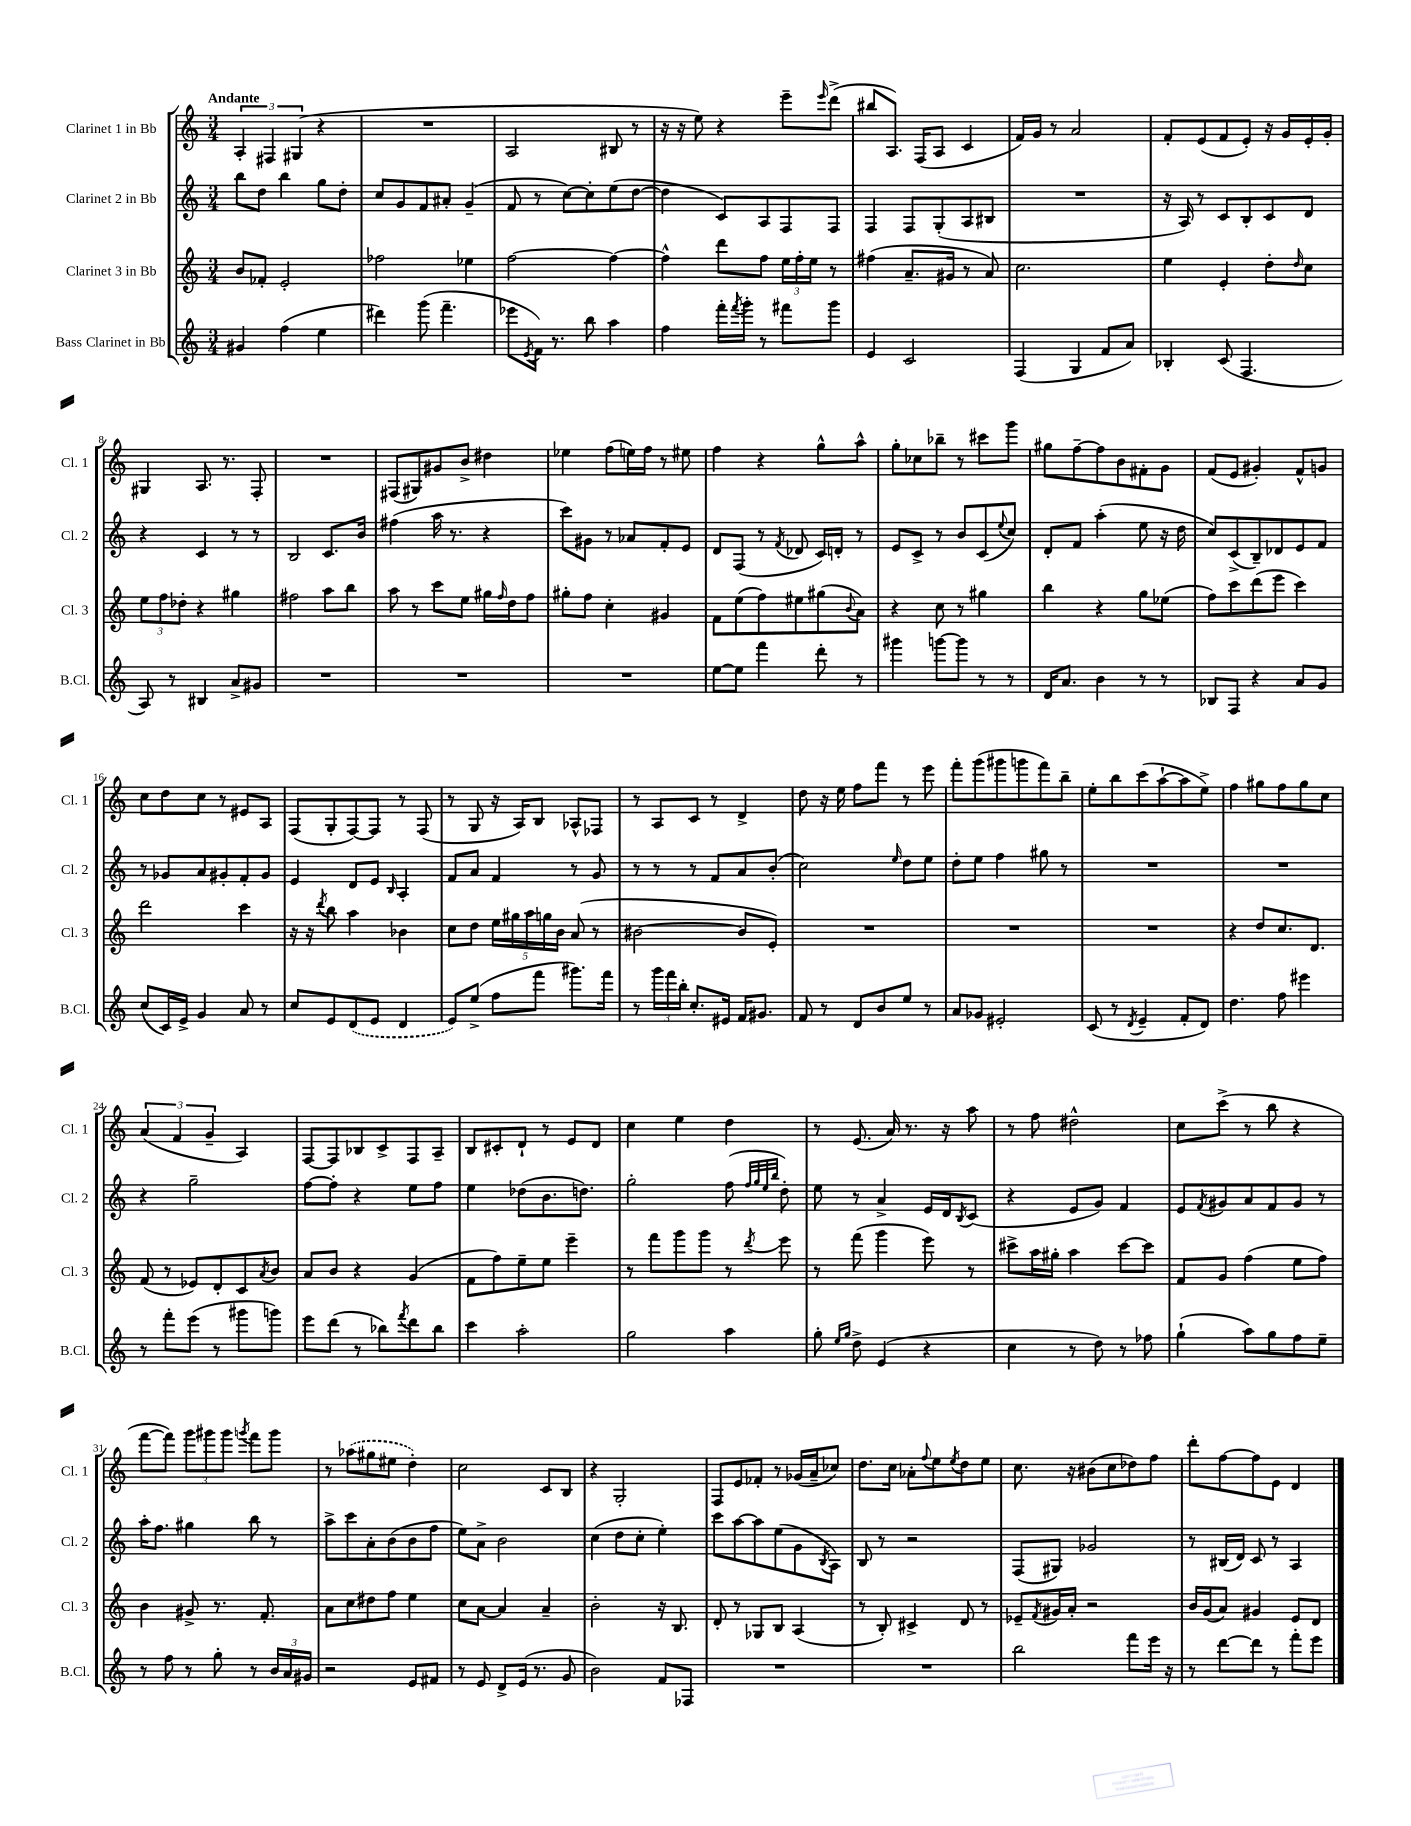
<<
\new StaffGroup <<
\new Staff = "s0" \with { instrumentName = "Clarinet 1 in Bb" shortInstrumentName = "Cl. 1" } {
    \clef treble \key c \major \numericTimeSignature \time 3/4 \tempo "Andante"
    \tuplet 3/2 { a4-. fis4 gis4( } r4 |
    R2. |
    a2 bis8 r8 |
    r16 r16 e''8) r4 e'''8-- \grace { e'''16 } d'''8->( |
    bis''8 a8.) f16( a8 c'4 |
    f'16) g'16 r8 a'2 |
    f'8-. e'8( f'8 e'8-.) r16 g'16 e'16-. g'16-. |
    gis4 a8. r8. f8-. |
    R2. |
    fis8( gis8) gis'8 b'8-> dis''4 |
    ees''4 f''8( e''16) f''16 r8 eis''8 |
    f''4 r4 g''8-^ a''8-^ |
    g''8-. ces''8 bes''8-- r8 cis'''8 g'''8 |
    gis''8 f''8~-- f''8 b'8 fis'8-. g'8 |
    f'8( e'8 gis'4-.) f'8-^ g'8 |
    c''8 d''8 c''8 r8 eis'8 a8 |
    f8( g8-. f8~) f8 r8 f8( |
    r8 g8 r16 a16) b8 aes8-^ fes8 |
    r8 a8 c'8 r8 d'4-> |
    d''8 r16 e''16 f''8 f'''8 r8 e'''8 |
    f'''8-. g'''8( gis'''8 g'''8 f'''8) b''8-- |
    e''8-. b''8 c'''8( a''8~-! a''8 e''8->) |
    f''4 gis''8 f''8 gis''8 c''8 |
    \tuplet 3/2 { a'4( f'4 g'4-- } a4) |
    f8~ f8 bes8 c'8-> f8 a8-- |
    b8 cis'8-. d'8-! r8 e'8 d'8 |
    c''4 e''4 d''4 |
    r8 e'8.( a'16) r8. r16 a''8 |
    r8 f''8 dis''2-^ |
    c''8 c'''8->( r8 b''8 r4 |
    f'''8~ f'''8) \tuplet 3/2 { g'''8 gis'''8 gis'''8 } \acciaccatura { g'''8 } f'''8 g'''8 |
    r8 \once \slurDashed aes''8( gis''8 eis''8 d''4-.) |
    c''2 c'8 b8 |
    r4 g2-. |
    f8 e'8 fes'8-. r8 ges'16( a'16-- ces''8) |
    d''8. c''16 aes'8-. \appoggiatura { f''8 } e''8 \acciaccatura { e''8 } d''8 e''8 |
    c''8. r16 bis'8( c''8 des''8) f''8 |
    d'''8-. f''8~ f''8 e'8 d'4 \bar "|." |
}
\new Staff = "s1" \with { instrumentName = "Clarinet 2 in Bb" shortInstrumentName = "Cl. 2" } {
    \clef treble \key c \major \numericTimeSignature \time 3/4
    b''8 d''8 b''4 g''8 d''8-. |
    c''8 g'8 f'8 ais'8-. g'4--( |
    f'8 r8 c''8~) c''8-. e''8( d''8~ |
    d''4 c'8) a8 f8 f8 |
    f4 f8 g8-.( a8 bis8 |
    R2. |
    r16 a16) r8 c'8 b8-. c'8 d'8 |
    r4 c'4 r8 r8 |
    b2 c'8. b'16 |
    fis''4( a''16 r8. r4 |
    c'''8) gis'8 r8 aes'8 f'8-. e'8 |
    d'8 f8( r8 \acciaccatura { f'8 } des'8 c'16) d'16-. r8 |
    e'8 c'8-> r8 b'8 c'8( \appoggiatura { e''8 } c''8) |
    d'8-. f'8 a''4-.( e''8 r16 d''16 |
    c''8) c'8->( b8--) des'8 e'8 f'8 |
    r8 ges'8 a'8 gis'8-. f'8-. gis'8 |
    e'4 d'8 e'8 \grace { b16 } a4-. |
    f'8 a'8 f'4 r8 g'8 |
    r8 r8 r8 f'8 a'8 b'8-.( |
    c''2) \grace { e''16 } d''8 e''8 |
    d''8-. e''8 f''4 gis''8 r8 |
    R2. |
    R2. |
    r4 g''2-- |
    f''8~ f''8-. r4 e''8 f''8 |
    e''4 des''8( b'8. d''8.) |
    g''2-. f''8( \grace { f''32 g''32 e''32 b''32 } d''8-.) |
    e''8 r8 a'4-> e'16 d'16 \acciaccatura { b8 } c'8( |
    r4 e'8 g'8) f'4 |
    e'8 \acciaccatura { f'8 } gis'8 a'8 f'8 gis'8 r8 |
    a''16-. f''8. gis''4 b''8 r8 |
    a''8-> c'''8 a'8-. b'8( b'8 f''8 |
    e''8) a'8-> b'2 |
    c''4( d''8 c''8-. e''4-.) |
    c'''8 a''8~ a''8 e''8( g'8 \acciaccatura { b8 } a8) |
    b8 r8 r2 |
    f8( gis8) ges'2 |
    r8 bis16( d'16) c'8 r8 a4 \bar "|." |
}
\new Staff = "s2" \with { instrumentName = "Clarinet 3 in Bb" shortInstrumentName = "Cl. 3" } {
    \clef treble \key c \major \numericTimeSignature \time 3/4
    b'8 fes'8-. e'2-. |
    fes''2 ees''4 |
    f''2~ f''4~ |
    f''4-^ d'''8 f''8 \tuplet 3/2 { e''16 f''16-. e''16 } r8 |
    fis''4( a'8.-- gis'16 r8 a'8) |
    c''2. |
    e''4 e'4-. d''8-. \grace { d''16 } c''8 |
    \tuplet 3/2 { e''8 f''8 des''8-. } r4 gis''4 |
    fis''2 a''8 b''8 |
    a''8 r8 c'''8 e''8 gis''16 \grace { f''16 } d''16 f''8 |
    gis''8-. f''8 c''4-. gis'4 |
    f'8 e''8( f''8) eis''8 gis''8( \appoggiatura { b'8 } a'8) |
    r4 c''8 r8 gis''4 |
    b''4 r4 g''8 ees''8( |
    f''8) c'''8 d'''8( e'''8 c'''4) |
    d'''2 c'''4 |
    r16 r16 \acciaccatura { d'''8 } b''8 a''4 bes'4 |
    c''8 d''8 \tuplet 5/4 { e''16 gis''16 a''16 g''16 b'16 } a'8( r8 |
    bis'2~ bis'8 e'8-.) |
    R2. |
    R2. |
    R2. |
    r4 d''8 c''8. d'8. |
    f'8( r8 ees'8) d'8-. c'8 \acciaccatura { a'8 } b'8 |
    a'8 b'8 r4 g'4( |
    f'8 f''8) e''8-- e''8 e'''4-- |
    r8 f'''8 g'''8 g'''8 r8 \acciaccatura { d'''8 } e'''8 |
    r8 f'''8( g'''4 e'''8) r8 |
    cis'''8-> a''16 gis''16-. a''4 cis'''8~ cis'''8 |
    f'8 g'8 f''4( e''8 f''8) |
    b'4 gis'8-> r8. f'8.-. |
    a'8 c''8 dis''8 f''8 e''4 |
    c''8 a'8~ a'4 a'4-- |
    b'2-. r16 b8. |
    d'8-. r8 ges8 b8 a4( |
    r8 b8-.) cis'4-> d'8 r8 |
    ees'8-- \acciaccatura { f'8 } gis'16 a'16-. r2 |
    b'16 g'16( a'8) gis'4 e'8 d'8 \bar "|." |
}
\new Staff = "s3" \with { instrumentName = "Bass Clarinet in Bb" shortInstrumentName = "B.Cl." } {
    \clef treble \key c \major \numericTimeSignature \time 3/4
    gis'4 f''4( e''4 |
    dis'''4) g'''8( f'''4.-- |
    ees'''8 \acciaccatura { e'8 } f'16) r8. b''8 a''4 |
    f''4 f'''16-. \acciaccatura { f'''8 } g'''16-. r8 fis'''8 g'''8 |
    e'4 c'2 |
    f4( g4 f'8 a'8) |
    bes4-. c'8( f4. |
    a8) r8 bis4 a'8-> gis'8 |
    R2. |
    R2. |
    R2. |
    e''8~ e''8 f'''4 d'''8-. r8 |
    gis'''4 g'''8~ g'''8 r8 r8 |
    d'16 a'8. b'4 r8 r8 |
    bes8 f8 r4 a'8 g'8 |
    c''8( c'16) e'16-> g'4 a'8 r8 |
    c''8 e'8 \once \slurDashed d'8( e'8 d'4 |
    e'8) e''8->( f''8 f'''8 gis'''8.) f'''16 |
    r8 \tuplet 3/2 { g'''16 f'''16 b''16-. } c''8.-. eis'16 f'16 gis'8. |
    f'8 r8 d'8 b'8 e''8 r8 |
    a'8 ges'8 eis'2-. |
    c'8( r8 \acciaccatura { d'8 } e'4-- f'8-. d'8) |
    d''4. f''8 eis'''4 |
    r8 f'''8-. e'''8( r8 gis'''8 g'''8) |
    e'''8 d'''8( r8 bes''8) \acciaccatura { f'''8 } d'''8 bes''8 |
    c'''4 a''2-. |
    g''2 a''4 |
    g''8-. \grace { e''16 g''16 } d''8-> e'4( r4 |
    c''4 r8 d''8) r8 fes''8 |
    g''4-!( a''8) g''8 f''8 e''8-- |
    r8 f''8 r8 g''8-. r8 \tuplet 3/2 { b'16 a'16 gis'16 } |
    r2 e'8 fis'8 |
    r8 e'8 d'8-> e'16( r8. g'8 |
    b'2) f'8 fes8 |
    R2. |
    R2. |
    b''2 f'''8 e'''16 r16 |
    r8 d'''8~ d'''8 r8 f'''8-. e'''8 \bar "|." |
}
>>
>>
